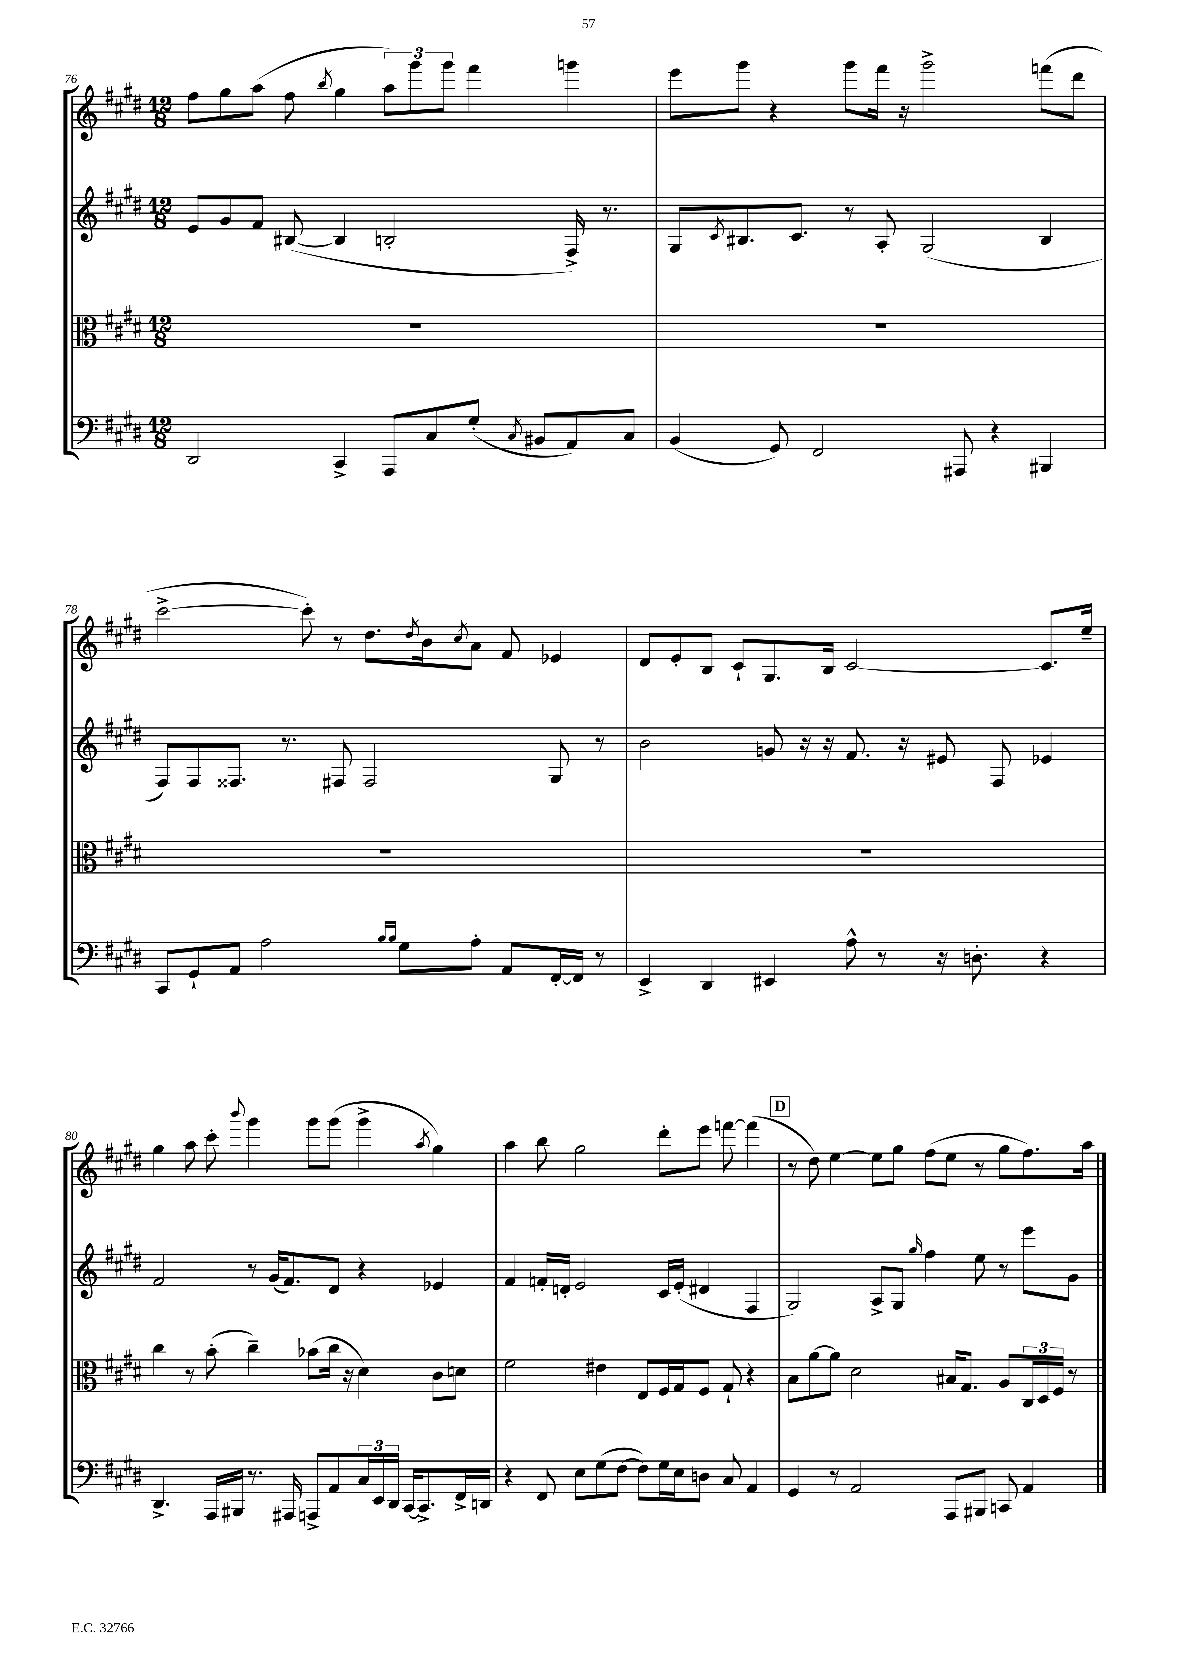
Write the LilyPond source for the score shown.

<<
\new StaffGroup <<
\new Staff = "s0" {
    \clef treble \key e \major \numericTimeSignature \time 12/8
    fis''8 gis''8 a''8( fis''8 \acciaccatura { b''8 } gis''4 \tuplet 3/2 { a''8) gis'''8 gis'''8 } fis'''4 g'''4 |
    e'''8 gis'''8 r4 gis'''8 fis'''16 r16 gis'''2-> f'''8( dis'''8 |
    cis'''2~-> cis'''8-.) r8 dis''8. \acciaccatura { dis''8 } b'16 \acciaccatura { cis''8 } a'8 fis'8 ees'4 |
    dis'8 e'8-. b8 cis'8-! gis8. b16 cis'2~ cis'8. e''16-- |
    gis''4 a''8 cis'''8-. \appoggiatura { b'''8 } gis'''4 gis'''8 gis'''8( gis'''4-> \acciaccatura { a''8 } gis''4) |
    a''4 b''8 gis''2 dis'''8-. e'''8 f'''8~ f'''4( |
    \mark \markup { \box "D" } r8 dis''8) e''4~ e''8 gis''8 fis''8( e''8 r8 gis''8 fis''8.) a''16 \bar "|." |
}
\new Staff = "s1" {
    \clef treble \key e \major \numericTimeSignature \time 12/8
    e'8 gis'8 fis'8 bis8~( bis4 b2-. fis16->) r8. |
    gis8 \acciaccatura { cis'8 } bis8. cis'8. r8 a8-. gis2( bis4 |
    fis8) fis8 fisis8. r8. fis8 fis2 gis8 r8 |
    b'2 g'8 r16 r16 fis'8. r16 eis'8 fis8 ees'4 |
    fis'2 r8 gis'16( fis'8.) dis'8 r4 ees'4 |
    fis'4 f'16-. d'16-. e'2 cis'16 e'16-.( dis'4 fis4 |
    \mark \markup { \box "D" } gis2) a8-> gis8 \grace { gis''16 } fis''4 e''8 r8 e'''8 gis'8 \bar "|." |
}
\new Staff = "s2" {
    \clef alto \key e \major \numericTimeSignature \time 12/8
    R1. |
    R1. |
    R1. |
    R1. |
    cis''4 r8 b'8-.( cis''4--) bes'8( cis''16 r16 dis'4) cis'8 d'8 |
    fis'2 eis'4 e8 fis16 gis16 fis8 gis8-! r4 |
    \mark \markup { \box "D" } b8 a'8~ a'8 dis'2 bis16 gis8. a8 \tuplet 3/2 { cis16 dis16 fis16 } r8 \bar "|." |
}
\new Staff = "s3" {
    \clef bass \key e \major \numericTimeSignature \time 12/8
    dis,2 cis,4-> a,,8 cis8 gis8-.( \acciaccatura { cis8 } bis,8 a,8) cis8 |
    b,4( gis,8) fis,2 ais,,8 r4 bis,,4 |
    cis,8 gis,8-! a,8 a2 \grace { b16 b16 } gis8 a8-. a,8 fis,16~-. fis,16 r8 |
    e,4-> dis,4 eis,4 a8-^ r8 r16 d8.-. r4 |
    dis,4.-> a,,16 bis,,16 r8. ais,,16 a,,8-> a,8 \tuplet 3/2 { cis16 e,16 dis,16 } cis,16~ cis,8.-> fis,16-> d,16 |
    r4 fis,8 e8 gis8( fis8~ fis8) gis16 e16 d8 cis8 a,4 |
    \mark \markup { \box "D" } gis,4 r8 a,2 a,,8 bis,,8 c,8 a,4 \bar "|." |
}
>>
>>
\layout { \context { \Score currentBarNumber = #76 } }
